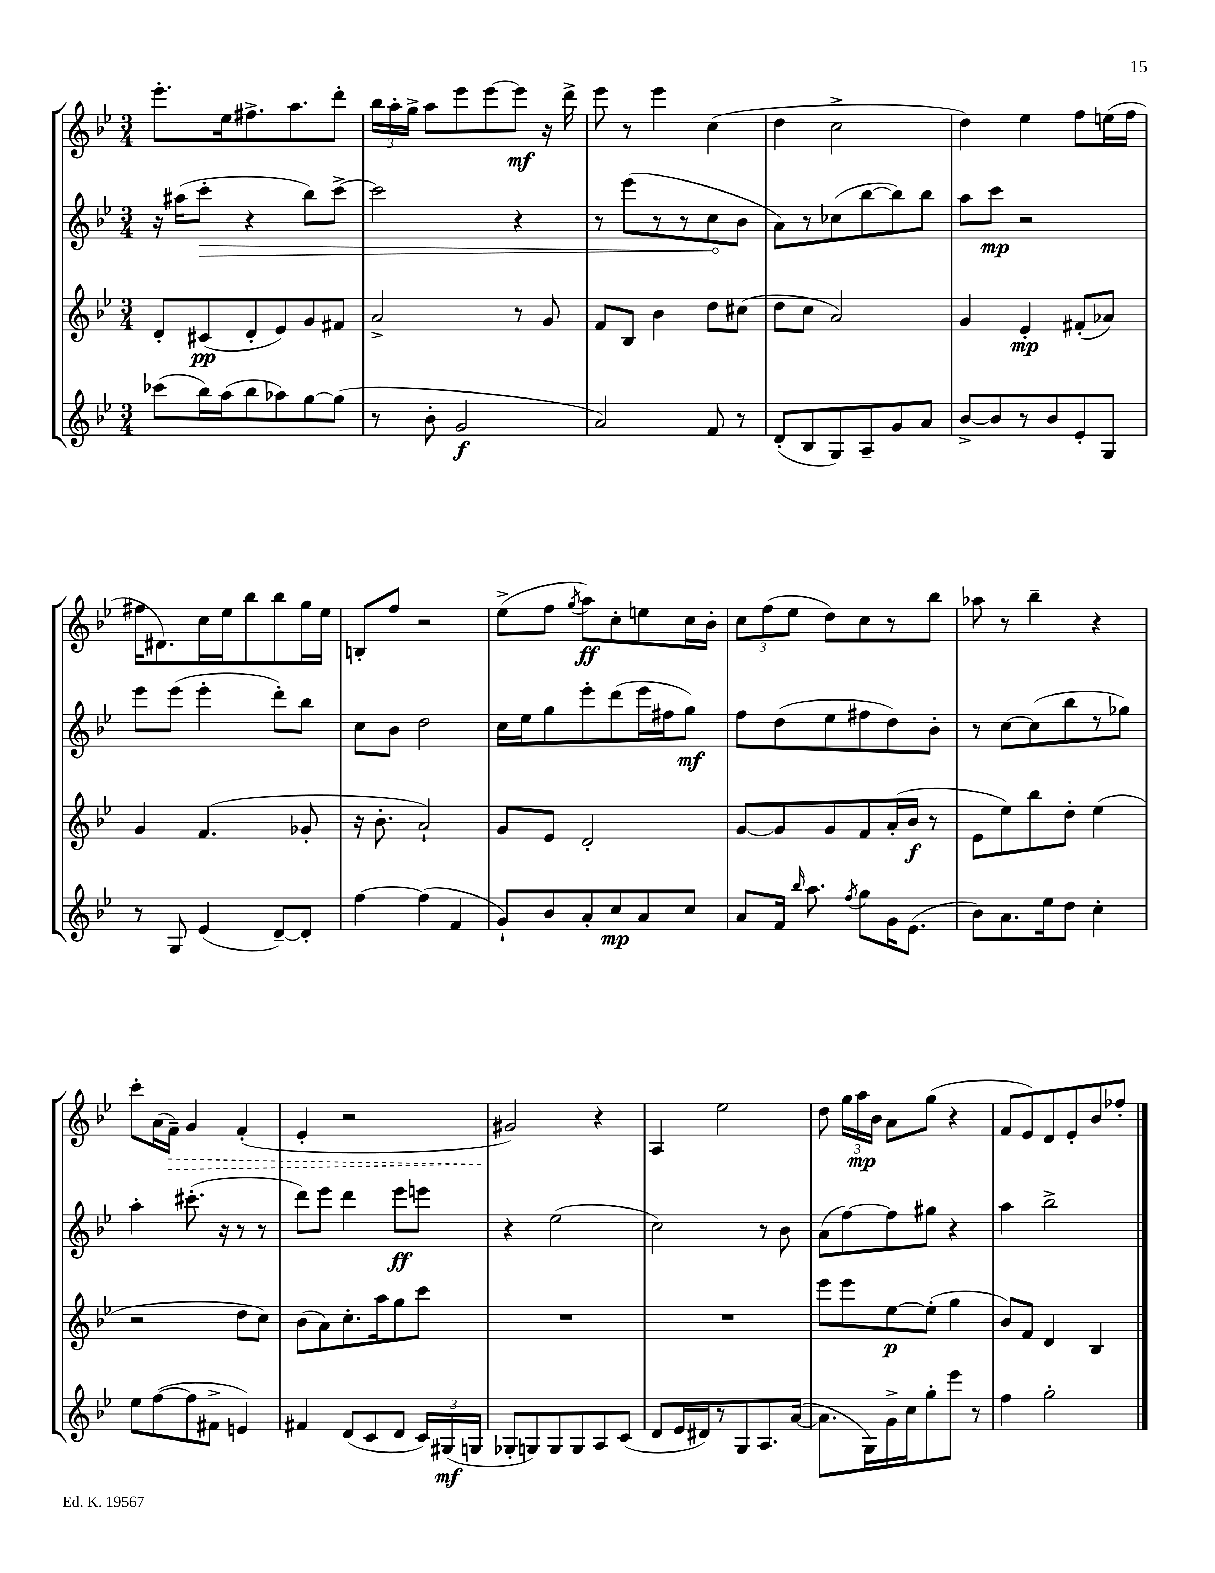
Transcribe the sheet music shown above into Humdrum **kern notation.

**kern	**kern	**kern	**kern
*staff4	*staff3	*staff2	*staff1
*clefG2	*clefG2	*clefG2	*clefG2
*k[b-e-]	*k[b-e-]	*k[b-e-]	*k[b-e-]
*M3/4	*M3/4	*M3/4	*M3/4
(8ccc-	8d'	16r	8.eee-'
.	.	(16aa#	.
16bb-)	(8c#	8ccc'	.
(16aa	.	.	16ee-
8bb-	8d'	4r	8.ff#^
8aa-)	8e-)	.	.
.	.	.	8.aa
[8gg	8g	8bb-)	.
(8gg]	8f#	[8ccc^	8ddd'
=	=	=	=
8r	2a^	2ccc]	24bb-
.	.	.	24aa'
.	.	.	24gg^
8b-'	.	.	8aa
2g	.	.	8eee-
.	.	.	[8eee-
.	8r	4r	8eee-]
.	8g	.	16r
.	.	.	16ddd^
=	=	=	=
2a)	8f	8r	8eee-
.	8B-	(8eee-	8r
.	4b-	8r	4eee-
.	.	8r	.
8f	8dd	8cc	(4cc
8r	(8cc#	8b-	.
=	=	=	=
(8d'	8dd	8a)	4dd
8B-	8cc	8r	.
8G)	2a)	(8cc-	2cc^
8A~	.	[8bb-	.
8g	.	8bb-])	.
8a	.	8bb-	.
=	=	=	=
[8b-^	4g	8aa	4dd)
8b-]	.	8ccc	.
8r	4e-'	2r	4ee-
8b-	.	.	.
8e-'	(8f#'	.	8ff
8G	8a-)	.	(16ee
.	.	.	16ff
=	=	=	=
8r	4g	8eee-	16ff#
.	.	.	8.d#)
8G	.	(8eee-	.
(4e-	(4.f	4eee-'	16cc
.	.	.	16ee-
.	.	.	8bb-
[8d~)	.	8ddd')	8bb-
8d']	8g-'	8bb-	16gg
.	.	.	16ee-
=	=	=	=
[4ff	16r	8cc	8B'
.	8.b-'	.	.
.	.	8b-	8ff
(4ff]	2a`)	2dd	2r
4f	.	.	.
=	=	=	=
8g`)	8g	16cc	(8ee-^
.	.	16ee-	.
8b-	8e-	8gg	8ff
.	.	.	8qgg
8a'	2d'	8eee-'	8aa)
8cc	.	(8ddd	8cc'
8a	.	16eee-	8ee
.	.	16ff#	.
8cc	.	8gg)	16cc
.	.	.	16b-'
=	=	=	=
8a	[8g	8ff	12cc
.	.	.	(12ff
16f	8g]	(8dd	.
.	.	.	12ee-
16qqbb-	.	.	.
8.aa	.	.	.
.	8g	8ee-	8dd)
8qff	.	.	.
8gg	8f	8ff#	8cc
16g	(16a'	8dd)	8r
(8.e-	16b-	.	.
.	8r	8b-'	8bb-
=	=	=	=
8b-)	8e-	8r	8aa-
8.a	8ee-)	[8cc	8r
.	8bb-	(8cc]	4bb-~
16ee-	.	.	.
8dd	8dd'	8bb-	.
4cc'	(4ee-	8r	4r
.	.	8gg-)	.
=	=	=	=
8ee-	2r	4aa'	8ccc'
([8ff	.	.	(16a
.	.	.	16f~)
8ff]	.	(8.ccc#'	4g
8f#^	.	.	.
.	.	16r	.
4e)	8dd	8r	(4f'
.	8cc)	8r	.
=	=	=	=
4f#	(8b-	8ddd)	4e-'
.	8a)	8eee-	.
(8d	8.cc'	4ddd	2r
8c	.	.	.
.	16aa	.	.
8d	8gg	8eee-	.
24c)	8ccc	8eee	.
(24G#	.	.	.
24G	.	.	.
=	=	=	=
8G-'	2.r	4r	2g#)
8G)	.	.	.
8G	.	(2ee-	.
8G	.	.	.
8A	.	.	4r
(8c	.	.	.
=	=	=	=
8d	2.r	2cc)	4A
16e-	.	.	.
16d#)	.	.	.
8r	.	.	2ee-
8G	.	.	.
8.A	.	8r	.
.	.	8b-	.
([16a	.	.	.
=	=	=	=
8.a]	8eee-	(8a	8dd
.	8eee-	[8ff)	24gg
.	.	.	24aa
16G)	.	.	.
.	.	.	24b-
16g^	[8ee-	8ff]	8a
16cc	.	.	.
8gg'	(8ee-']	8gg#	(8gg
8eee-	4gg	4r	4r
8r	.	.	.
=	=	=	=
4ff	8b-)	4aa	8f
.	8f	.	8e-)
2gg'	4d	2bb-^	8d
.	.	.	8e-'
.	4B-	.	8b-
.	.	.	8ff-'
==	==	==	==
*-	*-	*-	*-
